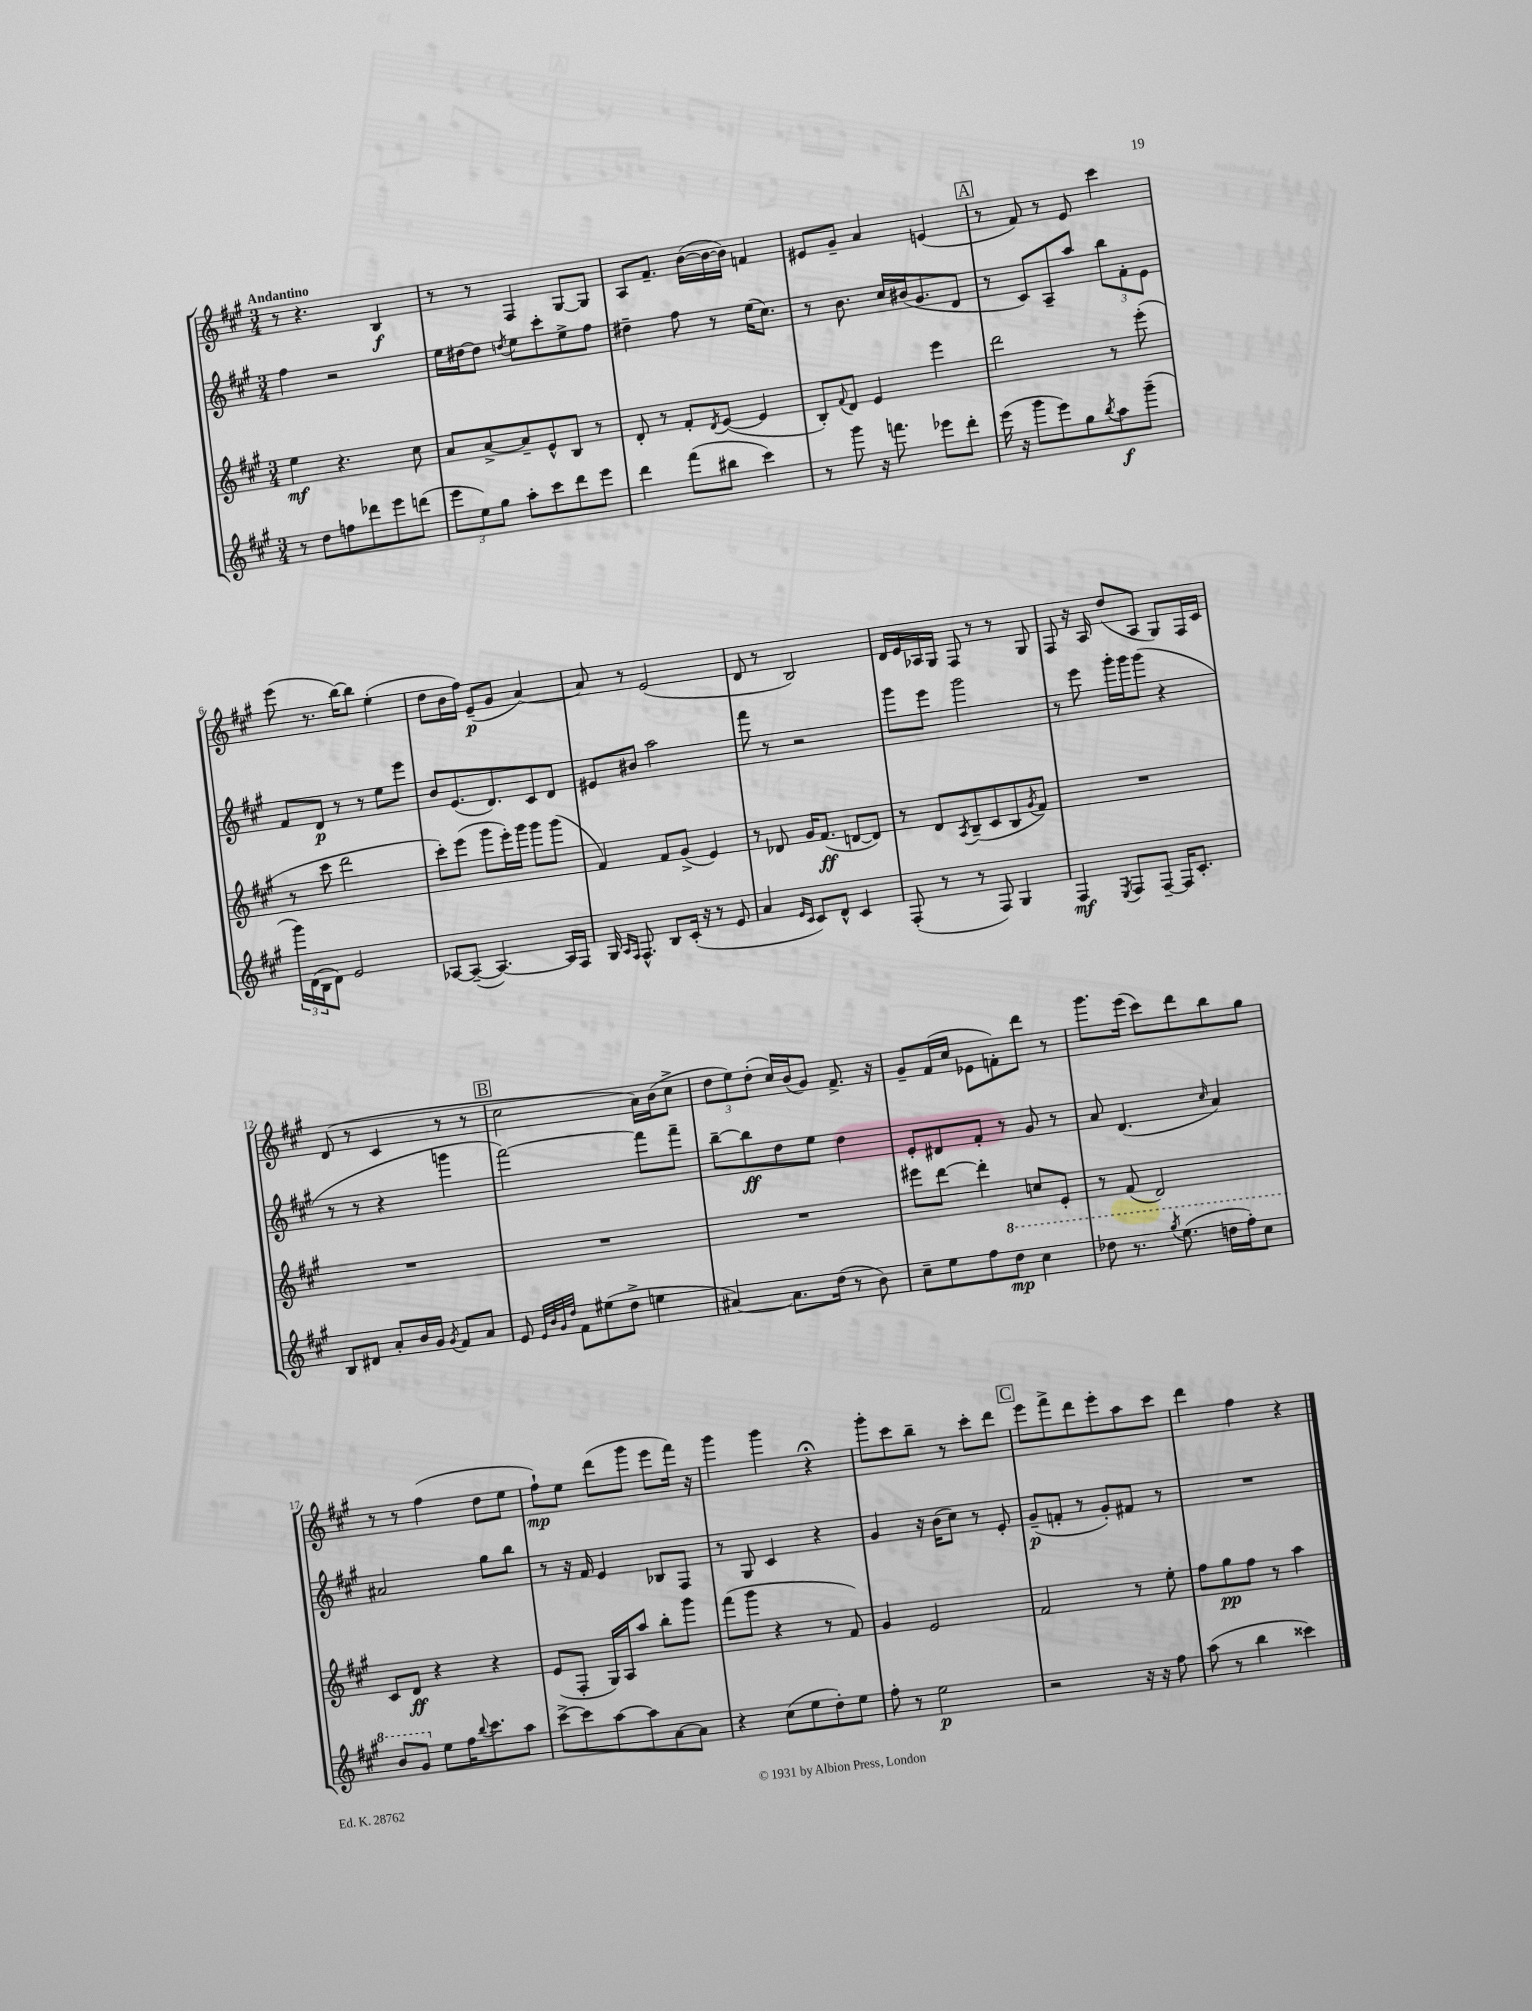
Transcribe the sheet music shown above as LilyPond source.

<<
\new StaffGroup <<
\new Staff = "s0" {
    \clef treble \key a \major \numericTimeSignature \time 3/4 \tempo "Andantino"
    r8 r4. b4\f |
    r8 r8 fis4 gis8~ gis8 |
    a8 fis'8.-- b'16~( b'16~ b'16) f'4 |
    eis'8 gis'8-- a'4 e'4( |
    \mark \markup { \box "A" } r8 fis'8) r8 e'8 cis'''4 |
    e'''8( r8. b''16~) b''8 e''4-.( |
    d''8 b'16 fis''16) e'8--\p( gis'8 a'4~) |
    a'8 r8 e'2( |
    d'8 r8 b2) |
    d'16 e'16 aes16 gis16 fis8 r8 r8 gis8 |
    fis8 r16 a16 d''8( a8 gis8) fis16 cis'16 |
    d'8( r8 cis'4 r8 r8 |
    \mark \markup { \box "B" } cis''2 a'16) b'16( cis''8-> |
    \tuplet 3/2 { d''8 e''8) d''8-.( } cis''16) b'16( gis'8) fis'8.-> r16 |
    gis'8-- fis'16( cis''16 ees'8 f'8-.) d'''8 r8 |
    gis'''8. e'''16( cis'''8) d'''8 b''8 gis''8 |
    r8 r8 fis''4( d''8 e''8 |
    fis''8-!\mp) e''8 d'''8( gis'''8 e'''8 fis'''16) r16 |
    gis'''4 gis'''4 r4\fermata |
    gis'''8-. cis'''8 b''8-- r8 cis'''8-. d'''8 |
    \mark \markup { \box "C" } e'''8 fis'''8-> d'''8 e'''8-. a''8 cis'''8 |
    d'''4 fis''4 r4 \bar "|." |
}
\new Staff = "s1" {
    \clef treble \key a \major \numericTimeSignature \time 3/4
    fis''4 r2 |
    e''16 dis''16~ dis''8 \acciaccatura { d''8 } e''8 cis'''8-. e''8-> fis''8 |
    dis''4-- fis''8 r8 e''16( cis''8.) |
    r8 b'8. cis''16 bis'16( gis'8. d'8 |
    \mark \markup { \box "A" } r8 cis'8) a8-- a''8 \tuplet 3/2 { b''8 fis'8-. e'8 } |
    fis'8 d'8\p r8 r8 e''8 e'''8 |
    b'8 e'8.( d'8.) cis'8 d'8 |
    eis'8 bis'8 a''2 |
    fis'''8 r8 r2 |
    gis'''8 e'''8 gis'''2 |
    r8 e'''8 gis'''16-. gis'''16 gis'''8( r4 |
    r8 r8 r4 g'''4 |
    \mark \markup { \box "B" } fis'''2~) fis'''8 fis'''8-- |
    b''8~-- b''8\ff d''8 e''8 d''4 |
    e'8-. dis'8 fis'8-. r8 gis'8 r8 |
    a'8 d'4.( \grace { cis''16 } a'4) |
    ais'2 gis''8 b''8 |
    r8 r16 fis'16 e'4 bes8 fis8 |
    r8 gis8 cis'4 r4 |
    gis'4 r16 b'16( cis''8) r8 e'8-. |
    \mark \markup { \box "C" } gis'8--\p( f'8-. r8 gis'8-.) fis'8 r8 |
    R2. \bar "|." |
}
\new Staff = "s2" {
    \clef treble \key a \major \numericTimeSignature \time 3/4
    e''4\mf r4. cis''8 |
    a'8 a'8~-> a'8-- e'8-^ b8 r8 |
    d'8-. r8 fis'8-. \acciaccatura { d'8 } e'8~( e'4 |
    b8-.) \appoggiatura { fis'8 } d'8 e'4 e'''4 |
    \mark \markup { \box "A" } d'''2 r8 e'''8-.( |
    r8 cis'''8 d'''2 |
    cis'''8-.) e'''8( gis'''8 e'''16-.) gis'''16 gis'''8 gis'''8( |
    fis'4) fis'8 gis'8->( e'4) |
    r8 des'8 gis'16 fis'8.\ff( d'8~ d'8) |
    r8 d'8 \acciaccatura { a8 } b8--( cis'8 b8 \acciaccatura { gis'8 } fis'8) |
    R2. |
    R2. |
    \mark \markup { \box "B" } R2. |
    R2. |
    eis'''8 d'''8~ d'''4-. c''8 e'8-. |
    r8 fis'8( d'2) |
    cis'8 d'8\ff r4 r4 |
    e'8( fis8-. gis16) a16 a''8 b''8-. gis'''8 |
    fis'''8( gis'''8 r4 r8 fis'8) |
    gis'4 e'2 |
    \mark \markup { \box "C" } fis'2 r8 e''8-. |
    fis''8 gis''8\pp fis''8 r8 a''4 \bar "|." |
}
\new Staff = "s3" {
    \clef treble \key a \major \numericTimeSignature \time 3/4
    r8 d''8 f''8 des'''8 e'''8 d'''8( |
    \tuplet 3/2 { e'''8 e''8) gis''8 } a''8-. cis'''8 d'''8 e'''8 |
    d'''4 fis'''8( bis''8 cis'''4) |
    r8 gis'''8 r16 f'''8. ees'''8 d'''8-. |
    \mark \markup { \box "A" } e'''16( r16 gis'''8 e'''8) gis''8 \acciaccatura { b''8 } a''8\f gis'''8--( |
    \tuplet 3/2 { gis'''16) d'16( b16 } d'8) e'2 |
    aes8~ aes8~--( aes4.~) aes16 fis16 |
    gis16 \grace { a16 fis16 } fis8.-^ b8 cis'16-.( r16 r8 e'8 |
    a'4 \grace { e'16 cis'16 } cis'8) d'8-^ cis'4 |
    fis8-.( r8 r8 fis8) gis4 |
    fis4\mf \acciaccatura { e8 } fis8 fis8~-- fis16 cis'8.-. |
    b8 dis'8 a'8-. b'16 gis'16 \acciaccatura { gis'8 } fis'8 a'8 |
    \mark \markup { \box "B" } e'8 \grace { e'32 b'32 gis'32 d''32 } fis'8 eis''8( d''8-> e''4 |
    ais'4~) ais'8. d''16( r8 b'8) |
    cis''8-- e''8 fis''8 \ottava #1 d'''8\mp cis'''4 |
    des'''8 r8. \acciaccatura { gis'''8 } e'''8.( d'''16 fis'''16-.) cis'''8 |
    b''8 gis''8 \ottava #0 e''8 fis''16 \appoggiatura { b''8 } cis'''8. a''8 |
    cis'''8~-> cis'''8 a''8~ a''8 a'8~ a'8 |
    r4 cis''8( e''8 d''8-.) e''8 |
    fis''8-. r8 e''2\p |
    \mark \markup { \box "C" } r2 r16 r16 fis''8 |
    a''8( r8 b''4 cisis'''4) \bar "|." |
}
>>
>>
